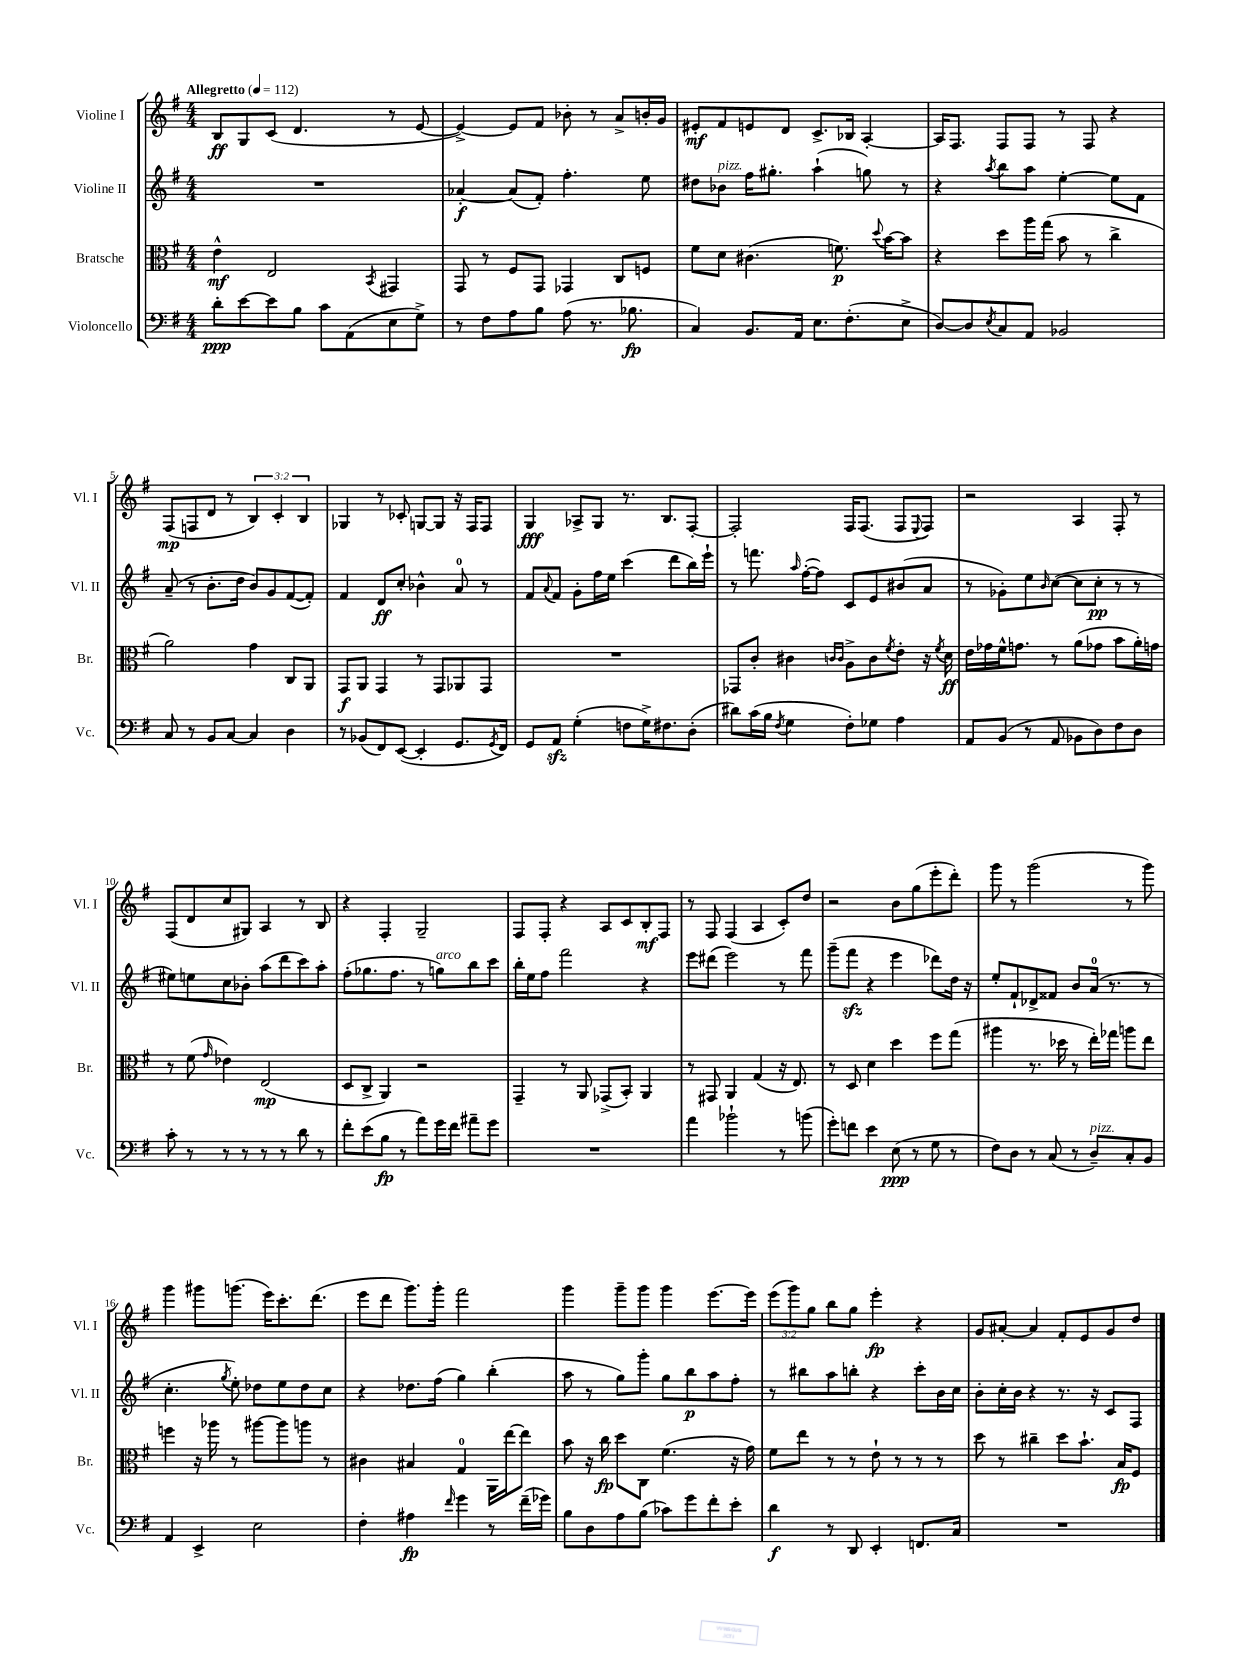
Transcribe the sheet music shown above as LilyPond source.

<<
\new StaffGroup <<
\new Staff = "s0" \with { instrumentName = "Violine I" shortInstrumentName = "Vl. I" } {
    \clef treble \key g \major \numericTimeSignature \time 4/4 \override Staff.TupletNumber.text = #tuplet-number::calc-fraction-text \tempo "Allegretto" 4 = 112
    b8\ff g8 c'8( d'4. r8 e'8~ |
    e'4~->) e'8 fis'8 bes'8-. r8 a'8-> b'16-. g'16 |
    eis'8-.\mf fis'8 e'8 d'8 c'8.-> bes16 a4~-. |
    a16 fis8. fis8 fis8 r8 fis8 r4 |
    fis8\mp( f8 d'8 r8 \tuplet 3/2 { b4) c'4-. b4 } |
    ges4 r8 ces'8-. g8~ g8 r16 fis16 fis8 |
    g4\fff aes8-> g8 r8. b8. fis8~-. |
    fis2-. fis16 fis8.( fis8 \appoggiatura { e8 } fis8) |
    r2 a4 fis8-. r8 |
    fis8( d'8 c''8 gis8) a4 r8 b8 |
    r4 fis4-. g2-- |
    fis8 fis8-. r4 a8 c'8 b8-.\mf fis8 |
    r8 fis8 fis4( a4 c'8-.) d''8 |
    r2 b'8 g''8( e'''8-. d'''8-.) |
    g'''8 r8 g'''2( r8 g'''8) |
    g'''4 gis'''8 g'''8.( e'''16) c'''8.-. d'''8.( |
    e'''8 d'''8 g'''8.) g'''16-. fis'''2 |
    g'''4 g'''8-- g'''8 g'''4 e'''8.~ e'''16 |
    \tuplet 3/2 { e'''8( g'''8) g''8 } b''8 g''8 e'''4-.\fp r4 |
    g'8 ais'8~-. ais'4 fis'8-. e'8 g'8 d''8 \bar "|." |
}
\new Staff = "s1" \with { instrumentName = "Violine II" shortInstrumentName = "Vl. II" } {
    \clef treble \key g \major \numericTimeSignature \time 4/4
    R1 |
    aes'4~-.\f aes'8( fis'8-.) fis''4.-. e''8 |
    dis''8 bes'8^\markup { \italic "pizz." } fis''16 gis''8.-. a''4-!( g''8) r8 |
    r4 \acciaccatura { a''8 } b''8 a''8 e''4~-. e''8 fis'8 |
    a'8--( r8 b'8.-. d''16 b'8) g'8 fis'8~( fis'8-.) |
    fis'4 d'8\ff c''8-. bes'4-^ a'8-0 r8 |
    fis'8 \appoggiatura { a'8 } fis'8 g'8-. fis''16 e''16 c'''4( d'''8 b''16) e'''16-! |
    r8 f'''8. \grace { a''16 } fis''16~-.( fis''8) c'8 e'8 bis'8( a'8 |
    r8 ges'8-.) e''8 \grace { b'16 } c''8~( c''8 c''8-.\pp r8 r8 |
    eis''8) e''8 c''8 bes'8-. a''8( d'''8 c'''8) a''8-. |
    fis''8-.( ges''8. fis''8. r8 g''8^\markup { \italic "arco" }) b''8 c'''8 |
    b''16-. e''16 fis''8 fis'''2 r4 |
    e'''8 dis'''8( e'''2) r8 fis'''8 |
    g'''8--( fis'''8\sfz r4 e'''4 des'''8) d''16 r16 |
    e''8-. fis'8-! des'8-> fisis'8 b'8 a'16-0( r8. r8 |
    c''4.-. \acciaccatura { g''8 } e''8-.) des''8 e''8 des''8 c''8 |
    r4 des''8. fis''16( g''4) b''4-.( |
    a''8 r8 g''8) g'''8-. g''8 b''8\p a''8 fis''8-. |
    r8 bis''8 a''8 b''8-. r4 c'''8-. b'16 c''16 |
    b'8-. c''16-. b'16 r4 r8. r16 c'8 fis8 \bar "|." |
}
\new Staff = "s2" \with { instrumentName = "Bratsche" shortInstrumentName = "Br." } {
    \clef alto \key g \major \numericTimeSignature \time 4/4
    e'4-^\mf e2 \acciaccatura { b,8 } gis,4 |
    g,8 r8 fis8 g,8 ges,4 c8 f8 |
    fis'8 d'8 cis'4.( f'8.\p) \appoggiatura { d''8 } b'16~ b'8 |
    r4 d''8 a''16 g''16( b'8 r8 c''4-> |
    a'2) g'4 c8 a,8 |
    g,8\f a,8 g,4 r8 g,8 aes,8 g,8 |
    R1 |
    ges,8 c'8-. cis'4 \grace { c'16 c'16 } a8-> c'8 \acciaccatura { fis'8 } e'8-. r16 \acciaccatura { fis'8 } d'16\ff |
    e'16 ges'16 fis'16-^ g'8. r8 a'8( ges'8 b'8 a'16-.) g'16 |
    r8 fis'8( \grace { g'16 } ees'4) e2\mp( |
    d8 c8-> a,4) r2 |
    g,4-- r8 a,8 ges,8->( b,8-.) a,4 |
    r8 gis,8 a,4 g4( r16 e8.) |
    r8 d8 d'4 d''4 fis''8 g''8( |
    ais''4 r8. des''16 r8 e''16-.) ges''16 a''8 e''8 |
    f''4 r16 aes''16 r8 ais''8~ ais''8 a''8 r8 |
    cis'4 bis4 g4-0 a,16 e''16~ e''8 |
    b'8 r16 c''16\fp d''8 c8 fis'4.( r16 g'16) |
    fis'8 e''8 r8 r8 e'8-! r8 r8 r8 |
    d''8 r8 cis''4-- d''8 b'8.-! b16\fp fis8 \bar "|." |
}
\new Staff = "s3" \with { instrumentName = "Violoncello" shortInstrumentName = "Vc." } {
    \clef bass \key g \major \numericTimeSignature \time 4/4
    d'8-.\ppp e'8~ e'8 b8 c'8 a,8( e8 g8->) |
    r8 fis8 a8 b8 a8( r8. bes8.\fp |
    c4) b,8. a,16 e8. fis8.-.( e8-> |
    d8~) d8 \acciaccatura { e8 } c8 a,8 bes,2 |
    c8 r8 b,8 c8~ c4 d4 |
    r8 bes,8( fis,8) e,8~( e,4-. g,8. \acciaccatura { g,8 } fis,16) |
    g,8 a,8\sfz g4-.( f8 g16->) fis8. d8-.( |
    dis'8) c'16( b16 \acciaccatura { fis8 } g4 fis8-.) ges8 a4 |
    a,8 b,8( r8 a,8 bes,8 d8) fis8 d8 |
    c'8-. r8 r8 r8 r8 r8 d'8 r8 |
    fis'8-. e'8( b8\fp r8 a'8) g'16 fis'16 ais'8-- g'8 |
    R1 |
    a'4 bes'2-! r8 b'8( |
    g'8-.) f'8 e'4 e8\ppp( r8 g8 r8 |
    fis8) d8 r8 c8( r8 d8--^\markup { \italic "pizz." }) c8-. b,8 |
    a,4 e,4-> e2 |
    fis4-. ais4\fp \grace { fis'16 } g'4 r8 fis'16--( ges'16) |
    b8 d8 a8 b8( ces'8) g'8 fis'8-. e'8-. |
    d'4\f r8 d,8 e,4-. f,8. c16 |
    R1 \bar "|." |
}
>>
>>
